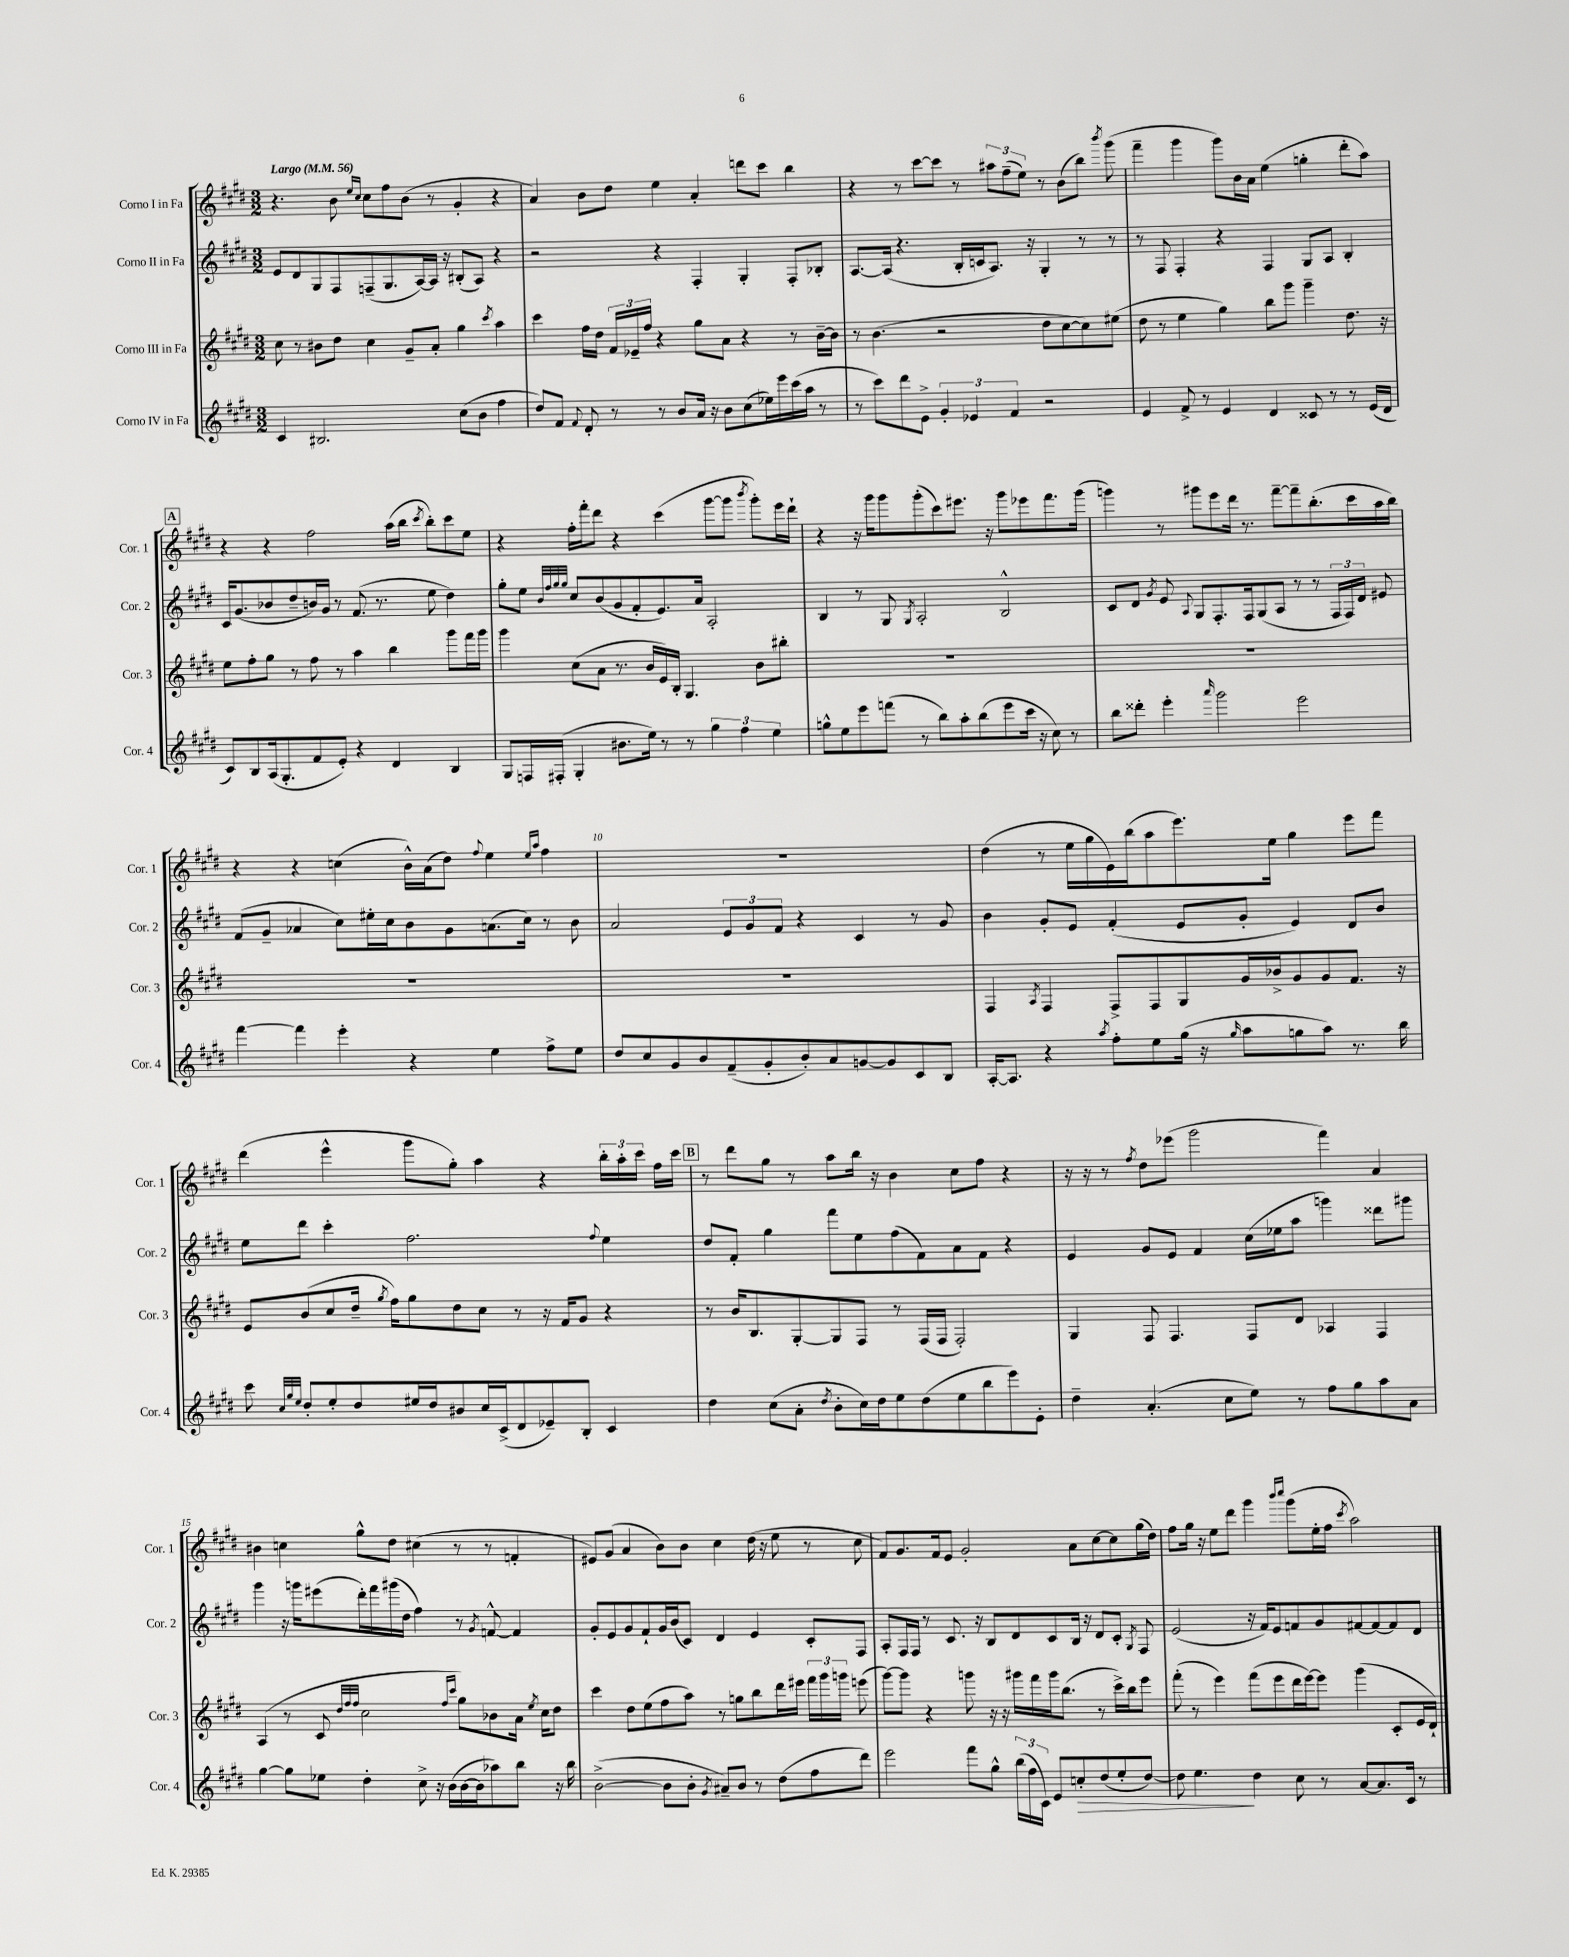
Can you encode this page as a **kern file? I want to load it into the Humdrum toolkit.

**kern	**dynam	**kern	**kern	**kern
*part4	*part4	*part3	*part2	*part1
*staff4	*staff4	*staff3	*staff2	*staff1
*I"Corno IV in Fa	*	*I"Corno III in Fa	*I"Corno II in Fa	*I"Corno I in Fa
*I'Cor. 4	*	*I'Cor. 3	*I'Cor. 2	*I'Cor. 1
*clefG2	*	*clefG2	*clefG2	*clefG2
*k[f#c#g#d#]	*	*k[f#c#g#d#]	*k[f#c#g#d#]	*k[f#c#g#d#]
*M3/2	*	*M3/2	*M3/2	*M3/2
*MM56	*	*MM56	*MM56	*MM56
=1	=1	=1	=1	=1
!	!	!	!	!LO:TX:a:B:t=Largo
4c#/	.	8cc#\	8e/L	4.r
.	.	8r	8d#/	.
2.B#X/	.	8b#X\L	8G#/	.
.	.	8dd#\J	8F#/	8b\
.	.	.	.	16qqee/LL
.	.	.	.	16qqcc#/JJ
.	.	4cc#\	(8Fn~/	8cc#\L
.	.	.	8.G#/	8ff#\
.	.	8g#~/L	.	(8b\J
.	.	.	[16A/L)	.
.	.	8a'/J	16A/JJ]	8r
.	.	.	16r	.
(8cc#\L	.	4gg#\	(8B#X'/L	4g#'/
8b\J	.	.	8A/J)	.
.	.	8qccc#/	.	.
4ff#\	.	4aa\	4r	4r
=2	=2	=2	=2	=2
8dd#/L)	.	4ccc#\	2r	4a/)
8f#/J	.	.	.	.
8qqf#/	.	.	.	.
8d#'/	.	16ff#\LL	.	8b\L
.	.	16dd#\JJ	.	.
8r	.	24f#/LL	.	8dd#\J
.	.	24e-X~/	.	.
.	.	24ff#/JJ	.	.
8r	.	4r	4r	4ee\
8b/L	.	.	.	.
16a/Jk	.	8gg#\L	4F#'/	4a'/
16r	.	.	.	.
8b\L	.	8a\J	.	.
(8cc#\	.	4r	4G#'/	8dddn\L
16ee-X\L)	.	.	.	8ccc#\J
16eee\	.	.	.	.
(16ccc#\	.	8r	8F#'/L	4bb\
16aa\JJ	.	.	.	.
8r	.	[16b~\LL	8B-X'/J	.
.	.	16b\JJ]	.	.
=3	=3	=3	=3	=3
8r	.	8r	[8.A/L	4r
8ccc#\L)	.	(4.b\	.	.
.	.	.	(16A/Jk]	.
8ddd#\	.	.	4.r	8r
8e^\J	.	.	.	[8ccc#\L
6g#'/	.	2r	.	8ccc#\J]
.	.	.	16B'/LL	8r
6e-X/	.	.	.	.
.	.	.	16cn/J	.
.	.	.	8.A/J)	12aa#X\L
6f#/	.	.	.	(12ff#~\
.	.	.	.	12ee\J)
.	.	.	16r	.
2r	.	8dd#\L	4G#'/	8r
.	.	[8cc#\	.	(8b\L
.	.	8cc#\])	8r	8bb\J)
.	.	.	.	8qbbb/
.	.	(8ee#X\J	8r	(8ggg#\
=4	=4	=4	=4	=4
4e/	.	8dd#\	8r	4fff#~\
.	.	8r	8F#/	.
8f#^/	.	4ee\	4F#'/	4ggg#\
8r	.	.	.	.
4e/	.	4gg#\)	4r	8ggg#\L)
.	.	.	.	16b\L
.	.	.	.	16a\JJ
4d#/	.	8bb\L	4F#/	(4ee\
.	.	8ggg#\J	.	.
8c##X/	.	4ggg#~\	8G#/L	4ggn'\
8r	.	.	8A/J	.
8r	.	8.dd#\	4B'/	8ddd#'\L
(16e/LL	.	.	.	8aa\J)
16d#/JJ	.	16r	.	.
!!LO:LB:g=z
!!LO:REH:place=s1:t=A
=5	=5	=5	=5	=5
8c#/L)	.	8ee\L	16c#/KL	4r
.	.	.	(8.g#/	.
8B/	.	8ff#'\	.	.
(16A/k	.	8gg#\J	8b-X/	4r
8.G#'/	.	.	.	.
.	.	8r	8dd#~/	.
8f#/	.	8ff#\	16bn/L)	2ff#\
.	.	.	16g#/JJ	.
8e'/J)	.	8r	8r	.
4r	.	4aa\	(8.f#/	.
.	.	.	8.r	.
4d#/	.	4bb\	.	(16aa\LL
.	.	.	.	16bb\JJ
.	.	.	.	8qccc#/
.	.	.	8ee\	8bb'\L)
4B/	.	8ggg#\L	4dd#\)	8ccc#\
.	.	16fff#\L	.	8ee\J
.	.	16ggg#\JJ	.	.
=6	=6	=6	=6	=6
8G#/L	.	4ggg#\	8gg#'\L	4r
16Fn/L	.	.	8ee\J	.
(16F#X'/JJ	.	.	.	.
.	.	.	32qqb/LLL	.
.	.	.	32qqff#/	.
.	.	.	32qqgg#/	.
.	.	.	32qqgg#/JJJ	.
4G#'/	.	(8cc#\L	8cc#/L	16ff#'\LL
.	.	.	.	16fff#'\J
.	.	8a\J	(8b/	8ddd#\J
8.b#X\L	.	8.r	8g#/	4r
.	.	.	8f#'/	.
16ee\Jk)	.	16b/LL	.	.
8r	.	16e/)	8.e/)	(4ccc#\
.	.	16B'/JJ	.	.
8r	.	4.G#/	.	.
.	.	.	16a/Jk	.
6gg#\	.	.	2A'/	[8ggg#\L
.	.	.	.	8ggg#\J]
6ff#\	.	.	.	.
.	.	.	.	8qbbb/
.	.	8b\L	.	8ggg#'\L)
6ee\	.	.	.	.
.	.	8bb#X'\J	.	16eee\L
.	.	.	.	16ddd#`\JJ
=7	=7	=7	=7	=7
8ggn^^\L	.	1.r	4B/	4r
8ee\	.	.	.	.
8eee\	.	.	8r	16r
.	.	.	.	16ggg#\KL
(8fffn\J	.	.	8G#/	8ggg#\
.	.	.	8qG#/	.
8r	.	.	2A'/	(8ggg#'\
8bb\L)	.	.	.	8ccc#\)
8aa'\	.	.	.	8.eee#X\J
(8bb\	.	.	.	.
.	.	.	.	16r
8eee\	.	.	2B^^/	8ggg#\L
16ccc#\Jk	.	.	.	8eee-X\
16r	.	.	.	.
8cc#\)	.	.	.	8.fff#\
8r	.	.	.	.
.	.	.	.	(16ggg#\Jk
=8	=8	=8	=8	=8
8bb\L	.	1.r	8c#/L	4gggn\)
8ddd##X'\J	.	.	8d#/J	.
.	.	.	8qg#/	.
4eee'\	.	.	8e/	8r
.	.	.	8qqA/	.
.	.	.	8G#/L	8ggg#X\L
16qqaaa/	.	.	.	.
2ggg#\	.	.	8.F#'/	8eee\
.	.	.	.	16ddd#\Jk
.	.	.	16F#/k	8.r
.	.	.	(8G#/	.
.	.	.	8A/J	[8fff#~\L
2eee\	.	.	8r	8fff#~\]
.	.	.	8r	(8.bb'\
.	.	.	24F#/LL	.
.	.	.	24F#/)	.
.	.	.	.	16ccc#\L
.	.	.	24d#/JJ	.
.	.	.	8e#X/	16aa\
.	.	.	.	16bb\JJ)
!!LO:LB:g=z
=9	=9	=9	=9	=9
[4fff#\	.	1.r	(8f#/L	4r
.	.	.	8g#~/J	.
4fff#\]	.	.	4a-X/	4r
4eee'\	.	.	8cc#\L)	(4ccn\
.	.	.	16ee#X'\L	.
.	.	.	16cc#\J	.
4r	.	.	8b\	16b^^\LL)
.	.	.	.	(16a\J
.	.	.	8g#\	8dd#\J)
.	.	.	.	8qqff#/
4ee\	.	.	(8.an\	4ee\
.	.	.	16cc#\Jk)	.
.	.	.	.	16qqee/LL
.	.	.	.	16qqaa/JJ
8ff#^\L	.	.	8r	4ff#\
8ee\J	.	.	8b\	.
=10	=10	=10	=10	=10
8dd#/L	.	1.r	2a/	1.r
8cc#/	.	.	.	.
8g#/	.	.	.	.
8b/	.	.	.	.
(8f#~/	.	.	12e/L	.
.	.	.	12g#/	.
8g#'/	.	.	.	.
.	.	.	12f#/J	.
8b'/)	.	.	4r	.
8a/	.	.	.	.
[8gn/	.	.	4c#/	.
8g/]	.	.	.	.
8c#/	.	.	8r	.
8B/J	.	.	8g#/	.
=11	=11	=11	=11	=11
[16A'/KL	.	4F#/	4b\	(4dd#\
8.A/J]	.	.	.	.
.	.	8qA/	.	.
4r	.	4F#/	8g#'/L	8r
.	.	.	8e/J	16ee\LL
.	.	.	.	16gg#\
8qaa/	.	.	.	.
8ff#'\L	.	8F#^/L	(4f#'/	16e\)
.	.	.	.	(16bb\J
8ee\	.	8F#/	.	8aa\
(16gg#\Jk	.	8G#/	8e/L	8.eee\)
16r	.	.	.	.
16qqgg#/	.	.	.	.
8aa\L	.	16g#/L	8g#'/J	.
.	.	16b-X^/J	.	16ee\Jk
8ggn\	.	8g#/	4e/)	4gg#\
8aa\J)	.	8g#/	.	.
8.r	.	8.f#/J	8d#/L	8eee\L
.	.	.	8b/J	8fff#\J
16bb\	.	16r	.	.
!!LO:LB:g=z
=12	=12	=12	=12	=12
8ccc#\	.	8e/L	8ee\L	(4ddd#\
32qqcc#/LLL	.	.	.	.
32qqgg#/	.	.	.	.
32qqee/JJJ	.	.	.	.
8dd#'/L	.	(8b/	8ddd#\J	.
8ee'/	.	8cc#/	4ccc#'\	4eee^^\
8dd#/	.	16dd#~/Jk	.	.
.	.	8qgg#/	.	.
.	.	16ff#\KL)	.	.
16ee#X/L	.	8gg#\	2.ff#\	8ggg#\L
16dd#/J	.	.	.	.
8b#X/	.	8dd#\	.	8gg#'\J)
16cc#/L	.	8cc#\J	.	4aa\
(16c#^/J	.	.	.	.
8d#/	.	8r	.	.
8e-X~/)	.	16r	.	4r
.	.	16f#/KL	.	.
8B'/J	.	8g#/J	.	.
.	.	.	8qqff#/	.
4c#/	.	4r	4ee\	24bb'\LL
.	.	.	.	24aa'\
.	.	.	.	24ccc#\JJ
.	.	.	.	16ff#\LL
.	.	.	.	16ccc#\JJ
!!LO:REH:place=s1:t=B
=13	=13	=13	=13	=13
4dd#\	.	8r	8dd#/L	8r
.	.	16b/KL	8f#'/J	8ddd#\L
.	.	8.B/	.	.
(8cc#\L	.	.	4gg#\	8gg#\J
8a'\J	.	[8G#'/	.	8r
8qdd#/	.	.	.	.
8b'\L	.	8G#/]	8fff#\L	8aa\L
16cc#\L)	.	8F#/J	8ee\	16bb\Jk
16dd#\J	.	.	.	16r
8ee\	.	8r	(8ff#\	4b\
(8dd#\	.	(16F#/LL	8f#\)	.
.	.	16F#/JJ	.	.
8ee\	.	2F#'/)	8a\	8cc#\L
8bb\	.	.	8f#\J	8ff#\J
8eee\)	.	.	4r	4r
8e'\J	.	.	.	.
=14	=14	=14	=14	=14
4dd#~\	.	4G#/	4e/	16r
.	.	.	.	16r
.	.	.	.	8r
.	.	.	.	8qff#/
(4.a'/	.	8F#/	8g#/L	8dd#\L
.	.	4.F#/	8e/J	(8eee-X\J
.	.	.	4f#/	2ggg#\
8cc#\L	.	.	.	.
8ee\J)	.	8F#/L	(16cc#\LL	.
.	.	.	16ee-X\J	.
8r	.	8d#/J	8aa\J	.
8ff#\L	.	4A-X/	4gggn\)	4fff#\)
8gg#\	.	.	.	.
8aa\	.	4F#/	8ddd##X\L	4a/
8a\J	.	.	8ggg#X\J	.
!!LO:LB:g=z
=15	=15	=15	=15	=15
[4gg#\	.	(4A/	4ggg#\	4b#X\
8gg#\L]	.	8r	16r	4ccn\
.	.	.	16gggn\KL	.
8ee-X\J	.	8c#/	(8eee#X\	.
.	.	32qqdd#/LLL	.	.
.	.	32qqff#/	.	.
.	.	32qqff#/JJJ	.	.
4dd#'\	.	2cc#\	16ddd#'\L)	8gg#^^\L
.	.	.	16fff#\	.
.	.	.	(16ggg#X\	8dd#\J
.	.	.	16dd#\JJ	.
8cc#^\	.	.	4ff#\)	(4cc#X\
16r	.	.	.	.
(16b\LL	.	.	.	.
.	.	16qqff#/LL	.	.
.	.	16qqccc#/JJ	.	.
[16b\	.	8gg#\L)	8r	8r
16b\J]	.	.	.	.
.	.	.	8qg#/	.
8aa-X\)	.	8b-X\	[8fn^^/	8r
8bb\J	.	16a\Jk	4f/]	4fn'/
.	.	8qee/	.	.
.	.	16cc#\KL	.	.
16r	.	8dd#\J	.	.
16bb\	.	.	.	.
=16	=16	=16	=16	=16
([2b^\	.	4ccc#\	8g#'/L	8e#X/L)
.	.	.	8e/	(8g#/J
.	.	8dd#\L	8g#/	4a/
.	.	(8ee\	8f#`/	.
8b\L]	.	8ff#\	16g#/L	8b\L)
.	.	.	(16b/J	.
8b'\J	.	8aa\J)	8c#/J)	8b\J
8qg#/	.	.	.	.
8a#X~/L)	.	8r	4d#/	4cc#\
8b/J	.	8ggn\L	.	.
8r	.	8bb\	4e/	(16dd#\
.	.	.	.	16r
(8dd#\L	.	16ddd#\L	.	8ee\
.	.	16eee#X\JJ	.	.
8ff#\	.	24fff#\LL	8c#'/L	8r
.	.	24ggg#\	.	.
.	.	24gggn\JJ	.	.
8ddd#\J)	.	(8eeen\	8F#/J	8cc#\
=17	=17	=17	=17	=17
2eee\	.	[8ggg#\L)	8A'/L	8f#/L)
.	.	8ggg#\J]	16F#/L	8.g#/
.	.	.	16F#/JJ	.
.	.	4r	8r	.
.	.	.	.	16f#/k
.	.	.	8.c#/	8e/J
8fff#\L	.	8gggn\	.	2g#'/
.	.	.	16r	.
8gg#^^\J	.	16r	8B/L	.
.	.	16r	.	.
(24bb\LL	.	16ggg#X\LL	8d#/	.
24ff#\	.	.	.	.
.	.	16fff#\	.	.
24c#\JJ)	.	.	.	.
8e/L	.	16ggg#\J	8c#/	.
.	.	(8.bb\J	.	.
!	!LO:HP:b	!	!	!
8ccn'/	>	.	16B/Jk	8a\L
.	.	.	16r	.
(8dd#/	.	8r	8d#/L	[8cc#\
8ee'/	.	16ccc#^\LL)	8c#'/J	8cc#\]
.	.	16bb\J	.	.
.	.	.	8qG#/	.
[8dd#/J)	.	8eee\J	8F#/	(16gg#\L
.	.	.	.	16dd#\JJ)
=18	=18	=18	=18	=18
8dd#\]	.	(8fff#'\	(2e/	8ff#\L
4.ee\	.	8r	.	16gg#\Jk
.	.	.	.	16r
.	.	4eee\)	.	8ee\L
.	.	.	.	8ddd#\J
4dd#\	]	(8fff#\L	16r	4ggg#\
.	.	.	16f#/KL)	.
.	.	8eee\	8e/	.
.	.	.	.	16qqbbb/LL
.	.	.	.	16qqcccc#/JJ
8cc#\	.	16ddd#\L	8fn/	(8ggg#\L
.	.	[16eee\J)	.	.
8r	.	8eee\J]	8g#/	16ee'\L
.	.	.	.	16ff#\JJ
.	.	.	.	8qccc#/
[8a/L	.	(4ggg#\	[8f#X/	2aa\)
8.a/]	.	.	8f#/_	.
.	.	8c#'/L	8f#/]	.
16c#/Jk	.	.	.	.
8r	.	16e/L	8d#/J	.
.	.	16d#`/JJ)	.	.
==	==	==	==	==
*-	*-	*-	*-	*-
